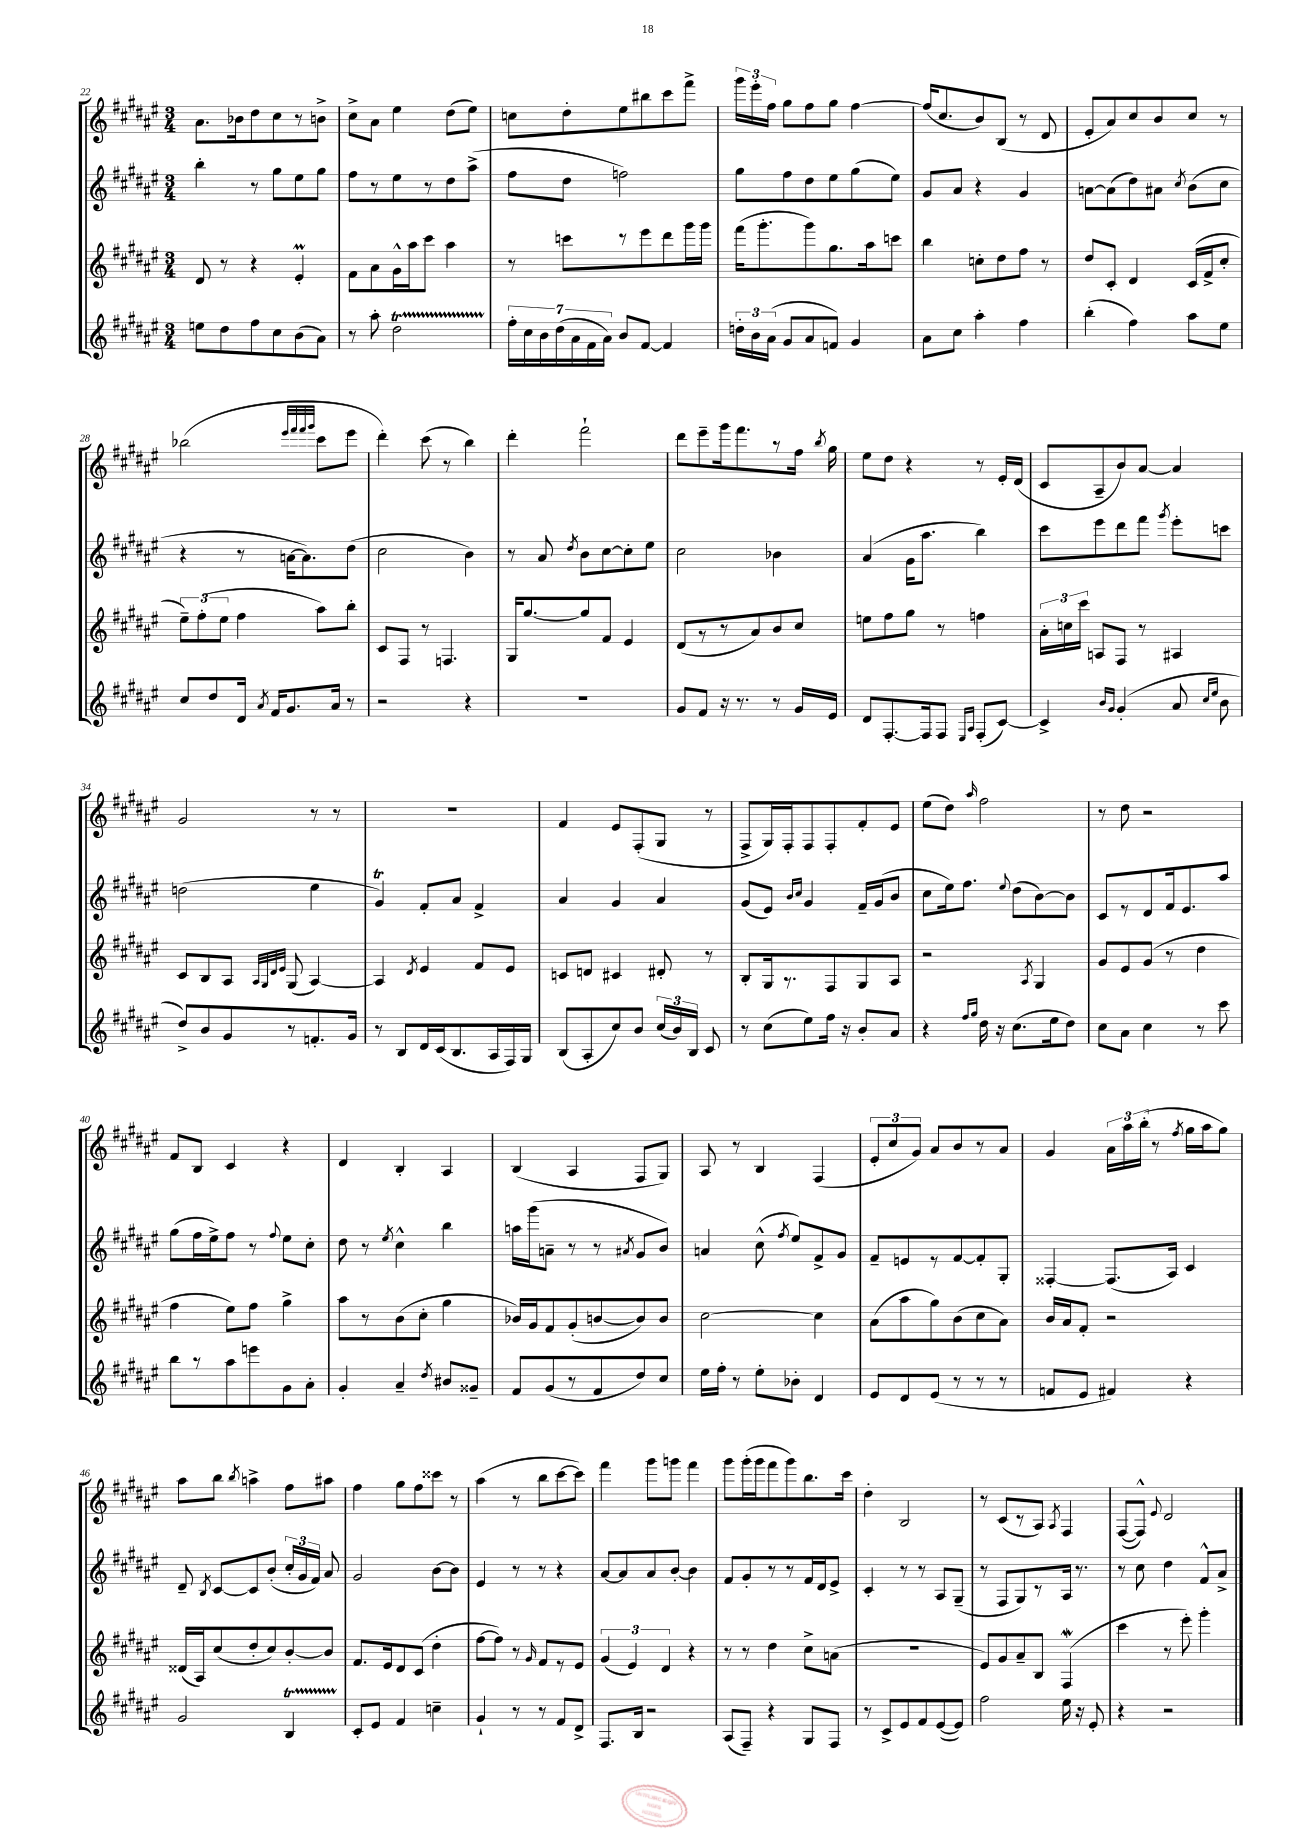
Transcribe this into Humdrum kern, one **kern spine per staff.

**kern	**kern	**kern	**kern
*staff4	*staff3	*staff2	*staff1
*clefG2	*clefG2	*clefG2	*clefG2
*k[f#c#g#d#a#e#]	*k[f#c#g#d#a#e#]	*k[f#c#g#d#a#e#]	*k[f#c#g#d#a#e#]
*M3/4	*M3/4	*M3/4	*M3/4
8ee	8d#	4bb'	8.a#
8dd#	8r	.	.
.	.	.	16b-
8ff#	4r	8r	8dd#
8cc#	.	8gg#	8cc#
(8b	4e#'	8ee#	8r
8a#)	.	8gg#	8b^
=	=	=	=
8r	8f#	8ff#	8cc#^
8aa#'	8a#	8r	8a#
2dd#	16g#^^	8ee#	4ee#
.	16aa#	.	.
.	8ccc#	8r	.
.	4aa#	8dd#	(8dd#
.	.	(8aa#^	8ee#)
=	=	=	=
28ff#'	8r	8ff#	8cc
28cc#	.	.	.
28b	.	.	.
(28dd#	.	.	.
.	8ccc	8dd#	8dd#'
28a#	.	.	.
28f#	.	.	.
28a#)	.	.	.
8b	8r	2ff)	8ee#
[8f#	8eee#	.	8bb#
4f#]	8ddd#	.	8ccc#
.	16ggg#	.	8fff#^
.	16ggg#	.	.
=	=	=	=
24dd'	(16fff#	8gg#	24ggg#
24b	.	.	24eee#'
.	8.ggg#'	.	.
(24a#	.	.	24ff#
8g#	.	8ff#	8gg#
8a#	8ggg#)	8dd#	8ff#
8f)	8.gg#	8ee#	8gg#
4g#	.	(8gg#	[4ff#
.	16aa#	.	.
.	8ccc	8ee#)	.
=	=	=	=
8a#	4bb	8g#	(16ff#]
.	.	.	8.cc#
8cc#	.	8a#	.
4aa#'	8cc'	4r	8b)
.	8dd#	.	(8B
4ff#	8ff#	4g#	8r
.	8r	.	8d#
=	=	=	=
(4bb'	8dd#	[8a	8e#'
.	8c#'	(8a]	8a#)
4ff#)	4d#	8dd#)	8cc#
.	.	8a#	8b
.	.	8qcc#	.
8aa#	(16c#	(8b	8cc#
.	16f#^	.	.
8ee#	8cc#'	8cc#	8r
=	=	=	=
8cc#	12ee#~)	4r	(2bb-
.	(12ff#'	.	.
8dd#	.	.	.
.	12ee#	.	.
16d#	4ff#	8r	.
8qa#	.	.	.
16f#	.	.	.
8.g#	.	[16a	.
.	.	8.a])	.
.	.	.	32qqeee#
.	.	.	32qqfff#
.	.	.	32qqfff#
.	.	.	32qqggg#
.	8aa#)	.	8ccc#
16a#	.	.	.
8r	8bb'	(8dd#	8eee#
=	=	=	=
2r	8c#	2cc#	4ddd#')
.	8F#	.	.
.	8r	.	(8ccc#
.	4.F	.	8r
4r	.	4b)	4bb)
=	=	=	=
2.r	16G#	8r	4ddd#'
.	[8.gg#	.	.
.	.	8a#	.
.	.	8qdd#	.
.	8gg#]	8b	2fff#`
.	8f#	[8cc#	.
.	4e#	8cc#']	.
.	.	8ee#	.
=	=	=	=
8g#	(8d#	2cc#	8ddd#
8f#	8r	.	8eee#~
16r	8r	.	16ggg#
8.r	.	.	8.fff#
.	8a#)	.	.
8r	8b	4b-	8r
16g#	8cc#	.	16ff#
.	.	.	8qbb
16e#	.	.	16gg#
=	=	=	=
8d#	8ee	(4a#	8ee#
[8.F#'	8ff#	.	8dd#
.	8gg#	16g#	4r
16F#]	.	8.aa#	.
8F#	8r	.	.
16qqE#	.	.	.
16qqA#	.	.	.
(8F#'	4ff	4bb)	8r
[8c#)	.	.	16e#'
.	.	.	(16d#
=	=	=	=
4c#^]	24a#'	8ccc#	8c#
.	24cc	.	.
.	24ccc#	.	.
.	8A	8eee#	8A#~
16qqb	.	.	.
16qqg#	.	.	.
(4g#'	8F#	8ddd#	8b)
.	8r	8fff#	[8a#
.	.	8qggg#	.
8a#	4A#	8eee#'	4a#]
16qqcc#	.	.	.
16qqee#	.	.	.
8b	.	8ccc	.
=	=	=	=
8dd#^)	8c#	(2dd	2g#
8b	8B	.	.
8g#	8A#	.	.
.	32qqA#	.	.
.	32qqG#	.	.
.	32qqd#	.	.
.	32qqe#	.	.
8r	(8G#	.	.
8.f'	[4A#)	4ee#	8r
.	.	.	8r
16g#	.	.	.
=	=	=	=
8r	4A#]	4g#)	2.r
8B	.	.	.
.	8qd#	.	.
16d#	4e#	8f#'	.
(16c#	.	.	.
8.B	.	8a#	.
.	8f#	4f#^	.
16A#	.	.	.
16F#)	8e#	.	.
16G#	.	.	.
=	=	=	=
(8B	8c	4a#	4f#
8A#'	8d	.	.
8cc#)	4c#	4g#	8e#
8b	.	.	(8F#'
(24cc#	8d#'	4a#	8G#
24b)	.	.	.
24B	.	.	.
8c#	8r	.	8r
=	=	=	=
8r	8B'	(8g#	8F#^
(8cc#	16G#	8e#)	16G#)
.	8.r	.	16F#'
.	.	16qqb	.
.	.	16qqcc#	.
8ee#)	.	4g#	8F#
16ff#	8F#	.	8F#'
16r	.	.	.
8b'	8G#	16f#~	8f#'
.	.	(16g#	.
8a#	8A#	8b	8e#
=	=	=	=
4r	2r	8cc#	(8ee#
.	.	16ee#)	8dd#)
.	.	8.ff#	.
16qqff#	.	.	.
16qqgg#	.	.	16qqaa#
16dd#	.	.	2ff#
16r	.	.	.
.	.	8qqee#	.
(8.cc#	.	(8dd#	.
.	8qA#	.	.
.	4G#	[8b)	.
16ee#	.	.	.
8dd#)	.	8b]	.
=	=	=	=
8cc#	8g#	8c#	8r
8a#	8e#	8r	8dd#
4cc#	(8g#	8d#	2r
.	8r	16f#	.
.	.	8.e#	.
8r	4dd#	.	.
8ccc#	.	8aa#	.
=	=	=	=
8bb	4ff#	(8gg#	8f#
8r	.	16ff#	8B
.	.	16ee#^)	.
8aa#	8ee#)	8ff#	4c#
8eee	8ff#	8r	.
.	.	8qqff#	.
8g#	4gg#^	8ee#	4r
8a#'	.	8cc#'	.
=	=	=	=
4g#'	8aa#	8dd#	4d#
.	8r	8r	.
.	.	8qee#	.
4a#~	(8b	4cc#^^	4B'
.	8cc#'	.	.
8qdd#	.	.	.
8b#	4gg#	4bb	4A#
8g##~	.	.	.
=	=	=	=
8f#	16b-)	16aa	(4B
.	16g#	(16ggg#	.
(8g#	8f#	8a~	.
8r	(8g#'	8r	4A#
8f#	[8b	8r	.
.	.	8qa#	.
8dd#)	8b])	8g#	8F#
8cc#	8b	8b)	8G#)
=	=	=	=
16ee#	[2cc#	4a	8A#
16ff#'	.	.	.
8r	.	.	8r
8ee#'	.	(8cc#^^	4B
.	.	8qff#	.
8b-'	.	8ee#)	.
4d#	4cc#]	8f#^	(4F#
.	.	8g#	.
=	=	=	=
8e#	(8a#	8f#~	12e#'
.	.	.	12cc#
8d#	8aa#	8e	.
.	.	.	12g#)
(8e#	8gg#)	8r	8a#
8r	(8b	[8f#	8b
8r	8cc#	8f#']	8r
8r	8a#)	8G#'	8a#
=	=	=	=
8f	16b	[4F##'	4g#
.	16a#	.	.
8e#	8f#'	.	.
4f#)	2r	(8.F##]	24a#
.	.	.	24aa#
.	.	.	(24bb'
.	.	.	8r
.	.	16A#)	.
.	.	.	8qff#
4r	.	4c#	16gg#
.	.	.	16aa#
.	.	.	8gg#)
=	=	=	=
2g#	(16d##	8d#~	8aa#
.	16A#)	.	.
.	.	8qB	.
.	(8cc#	[8c#	8bb
.	.	.	8qbb
.	8dd#'	8c#]	4aa^
.	8cc#)	(8b'	.
4B	[8b'	24cc#'	8ff#
.	.	24g#	.
.	.	24f#)	.
.	8b]	8a#	8aa#
=	=	=	=
8c#'	8.f#	2g#	4ff#
8e#	.	.	.
.	16e#	.	.
4f#	8d#	.	8gg#
.	(8c#	.	8ff#
4cc~	4dd#'	[8b	8ccc##
.	.	8b]	8r
=	=	=	=
4g#`	[8ff#	4e#	(4aa#
.	8ff#])	.	.
8r	8r	8r	8r
.	16qqg#	.	.
8r	8f#	8r	8bb
8f#	8r	4r	[8ccc#
8d#^	8e#	.	8ccc#])
=	=	=	=
8.F#	(6g#	[8a#	4fff#
.	.	8a#]	.
.	6e#)	.	.
16B	.	.	.
2r	.	8a#	8ggg#
.	6d#	.	.
.	.	[8b'	8ggg
.	4r	4b]	4fff#
=	=	=	=
(8A#	8r	8f#	8ggg#
8F#~)	8r	8g#'	(16ggg#'
.	.	.	16ggg#
4r	4dd#	8r	8fff#
.	.	8r	8ggg#)
8G#	8cc#^	16f#	8.bb
.	.	16d#	.
8F#	(8a	8e#^	.
.	.	.	16ccc#
=	=	=	=
8r	2.r	4c#'	4dd#'
8c#^	.	.	.
8e#	.	8r	2B
8f#	.	8r	.
([8e#	.	8A#	.
8e#])	.	(8G#~	.
=	=	=	=
2ff#	8e#)	8r	8r
.	8g#	8F#	(8c#
.	8a#~	8G#)	8r
.	8B	8r	8A#)
.	.	.	8qA#
16ee#	(4F#	16A#	4F#
16r	.	8.r	.
8e#'	.	.	.
=	=	=	=
4r	4ccc#	8r	([8F#
.	.	8cc#	8F#^^])
.	.	.	8qqe#
2r	8r	4dd#	2d#
.	8eee#')	.	.
.	4ggg#'	8f#^^	.
.	.	8a#^	.
==	==	==	==
*-	*-	*-	*-
